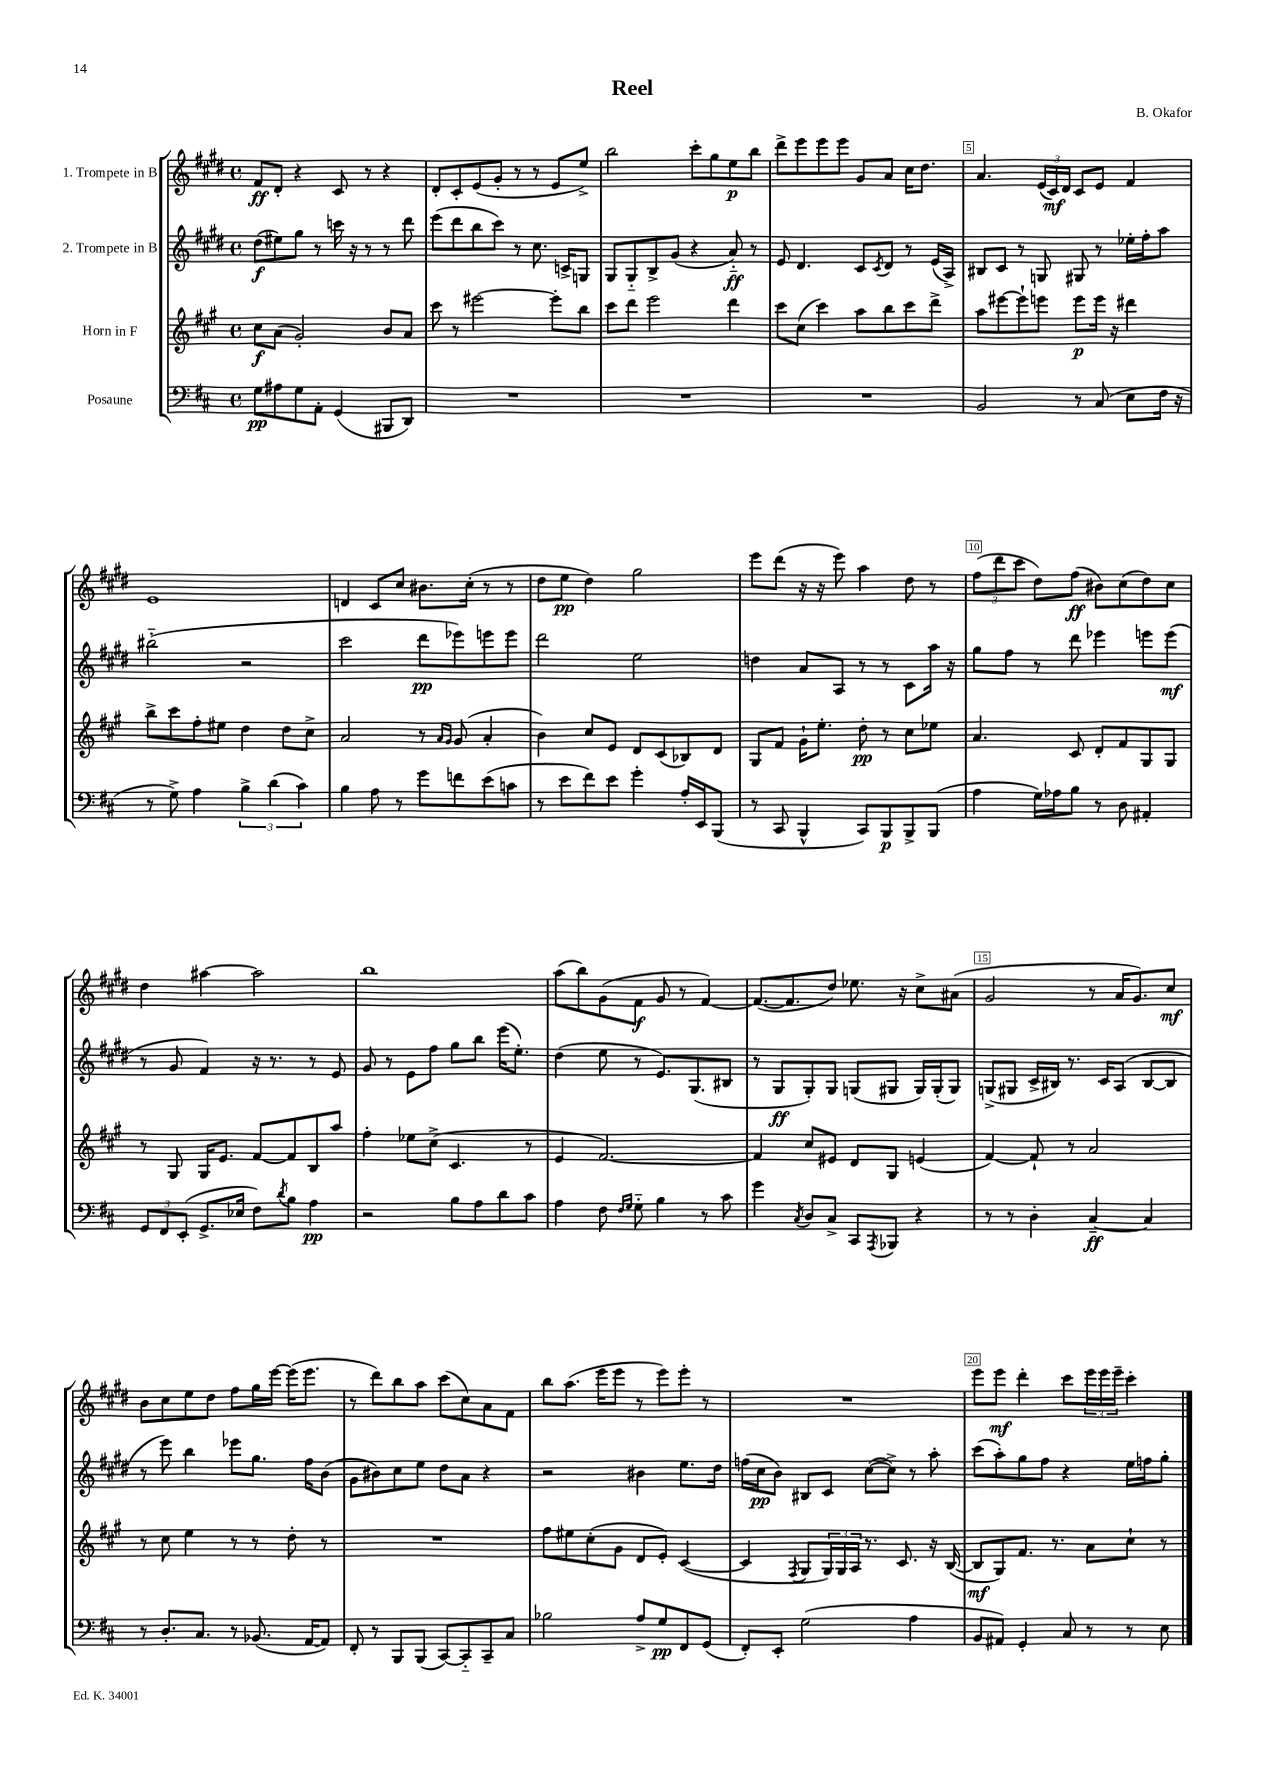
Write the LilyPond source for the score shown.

\header { title = "Reel" composer = "B. Okafor" }
<<
\new StaffGroup <<
\new Staff = "s0" \with { instrumentName = "1. Trompete in B" } {
    \clef treble \key e \major \defaultTimeSignature \time 4/4
    fis'8\ff dis'8-. r4 cis'8 r8 r4 |
    dis'8-. cis'8-. e'8( gis'8-. r8 r8 e'8 e''8->) |
    b''2 cis'''8-. gis''8 e''8\p b''8 |
    dis'''8-> e'''8 e'''8 e'''8 gis'8 a'8 cis''16 dis''8. |
    a'4. \tuplet 3/2 { e'16( cis'16\mf) dis'16 } cis'8 e'8 fis'4 |
    e'1 |
    d'4 cis'8 cis''8 bis'8. cis''16-.( r8 r8 |
    dis''8 e''8\pp dis''4) gis''2 |
    e'''8 dis'''8( r16 r16 e'''8) a''4 dis''8 r8 |
    \tuplet 3/2 { fis''8( dis'''8 cis'''8 } dis''8) fis''8\ff( bis'8) cis''8( dis''8) cis''8 |
    dis''4 ais''4~ ais''2 |
    b''1 |
    a''8( b''8) gis'8( fis'8\f gis'8 r8 fis'4~) |
    fis'8.~( fis'8. dis''8) ees''8. r16 cis''8-> ais'8( |
    gis'2 r8 a'16 gis'8.) cis''8\mf |
    b'8 cis''8 e''8 dis''8 fis''8 gis''16 e'''16~ e'''16( e'''8. |
    r8 dis'''8) b''8 a''8 cis'''8( cis''8) a'8 fis'8 |
    b''8 a''8.( e'''16 e'''8 r8 e'''8) e'''8-. r8 |
    R1 |
    e'''8 e'''8\mf dis'''4-. cis'''8 \tuplet 3/2 { e'''16 e'''16 e'''16-- } cis'''4-. \bar "|." |
}
\new Staff = "s1" \with { instrumentName = "2. Trompete in B" } {
    \clef treble \key e \major \defaultTimeSignature \time 4/4
    dis''8\f( eis''8) gis''8 r8 c'''16 r16 r8 r8 dis'''8 |
    e'''8( dis'''8 b''8 cis'''8) r8 cis''8. c'16-> g8 |
    gis8 gis8-_ b8-> gis'8( r4 a'8-_\ff) r8 |
    e'8 dis'4. cis'8 \acciaccatura { cis'8 } dis'8 r8 e'16( a16->) |
    bis8 cis'8 r8 g8 gis8 r8 ees''16-. fis''16-. a''8 |
    bis''2-_( r2 |
    cis'''2 dis'''8\pp ees'''8) e'''8 e'''8 |
    dis'''2 e''2 |
    d''4 a'8 a8 r8 r8 cis'8 a''16 r16 |
    gis''8 fis''8 r8 dis'''8 ees'''4 e'''8 e'''8\mf( |
    r8 gis'8 fis'4) r16 r8. r8 e'8 |
    gis'8 r8 e'8 fis''8 gis''8 b''8 e'''16( e''8.-.) |
    dis''4( e''8 r8 e'8.) gis8.( bis8 |
    r8 gis8\ff gis8-.) gis8 g8( gis8 gis16) gis16-.( gis8) |
    g8->( gis8 cis'16-> bis16) r8. cis'16 a8( bis8~ bis8 |
    r8 e'''8) b''4 ees'''8 gis''8. fis''16 b'8( |
    gis'8 bis'8) cis''8 e''8 dis''8 a'8 r4 |
    r2 bis'4 e''8. dis''16 |
    f''16( cis''16\pp b'8) bis8 cis'8 cis''8~( cis''8->) r8 a''8-. |
    cis'''8( a''8-.) gis''8 fis''8 r4 e''16 f''16 gis''8-. \bar "|." |
}
\new Staff = "s2" \with { instrumentName = "Horn in F" } {
    \clef treble \key a \major \defaultTimeSignature \time 4/4
    cis''8\f a'8( gis'2-.) b'8 a'8 |
    cis'''8 r8 eis'''2~ eis'''8-. b''8 |
    cis'''8 d'''8 e'''2 d'''4 |
    cis'''8 cis''8( cis'''4) a''8 b''8 cis'''8 d'''8-> |
    a''8 eis'''8~ eis'''8-! e'''8 e'''8\p e'''16 r16 dis'''4 |
    b''8-> cis'''8 fis''8-. eis''8 d''4 d''8 cis''8-> |
    a'2 r8 \grace { a'16 gis'16 } gis'8( a'4-. |
    b'4) cis''8 e'8 d'8 cis'8( bes8) d'8 |
    gis8 fis'8 gis'16-! e''8.-. d''8-.\pp r8 cis''8 ees''8 |
    a'4. cis'8 d'8-. fis'8 gis8 gis8 |
    r8 gis8 gis16 e'8. fis'8~ fis'8 b8 a''8 |
    fis''4-. ees''8 cis''8->( cis'4. r8 |
    e'4 fis'2.~) |
    fis'4 cis''8 eis'8 d'8 gis8 e'4( |
    fis'4~) fis'8-! r8 a'2 |
    r8 cis''8 e''4 r8 r8 d''8-. r8 |
    R1 |
    fis''8 eis''8 cis''8-.( gis'8 d'8 e'8-.) cis'4~( |
    cis'4 \acciaccatura { fis8 } gis8 \tuplet 3/2 { gis16) gis16 a16 } r8. cis'8. r16 b16~( |
    b8\mf gis8) fis'8. r8. a'8 cis''8-! r8 \bar "|." |
}
\new Staff = "s3" \with { instrumentName = "Posaune" } {
    \clef bass \key d \major \defaultTimeSignature \time 4/4
    g8\pp ais8 g8 a,8-. g,4( bis,,8 d,8) |
    R1 |
    R1 |
    R1 |
    b,2 r8 cis8( e8 fis16 r16 |
    r8 g8->) a4 \tuplet 3/2 { b4-> d'4( cis'4) } |
    b4 a8 r8 g'8 f'8 e'8( c'8 |
    r8 e'8 fis'8) e'8 g'4-. a16-. e,16 b,,8( |
    r8 cis,8 b,,4-^ cis,8) b,,8\p b,,8-> b,,8( |
    a4 g16) aes16 b8 r8 d8 ais,4-. |
    \tuplet 3/2 { g,8 fis,8 e,8-.( } g,8.-> ees16 fis8) \acciaccatura { d'8 } b8 a4\pp |
    r2 b8 a8 d'8 cis'8 |
    a4 fis8 \grace { fis16 g16 } g8-_ b4 r8 cis'8 |
    g'4 \acciaccatura { cis8 } d8 cis8-> cis,8 \acciaccatura { a,,8 } bes,,8 r4 |
    r8 r8 d4-. cis4~--\ff cis4 |
    r8 d8.-. cis8. r8 bes,8.( a,16~ a,8) |
    fis,8-. r8 b,,8 b,,8( cis,8~) cis,8-_ cis,8-- cis8 |
    bes2 a8-> g8\pp fis,8 g,8( |
    fis,8-.) e,8-. g2( a4 |
    b,8 ais,8) g,4-. cis8 r8 r8 e8 \bar "|." |
}
>>
>>
\layout { \context { \Score \override BarNumber.break-visibility = ##(#f #t #t) barNumberVisibility = #(every-nth-bar-number-visible 5) \override BarNumber.stencil = #(make-stencil-boxer 0.1 0.3 ly:text-interface::print) } }
